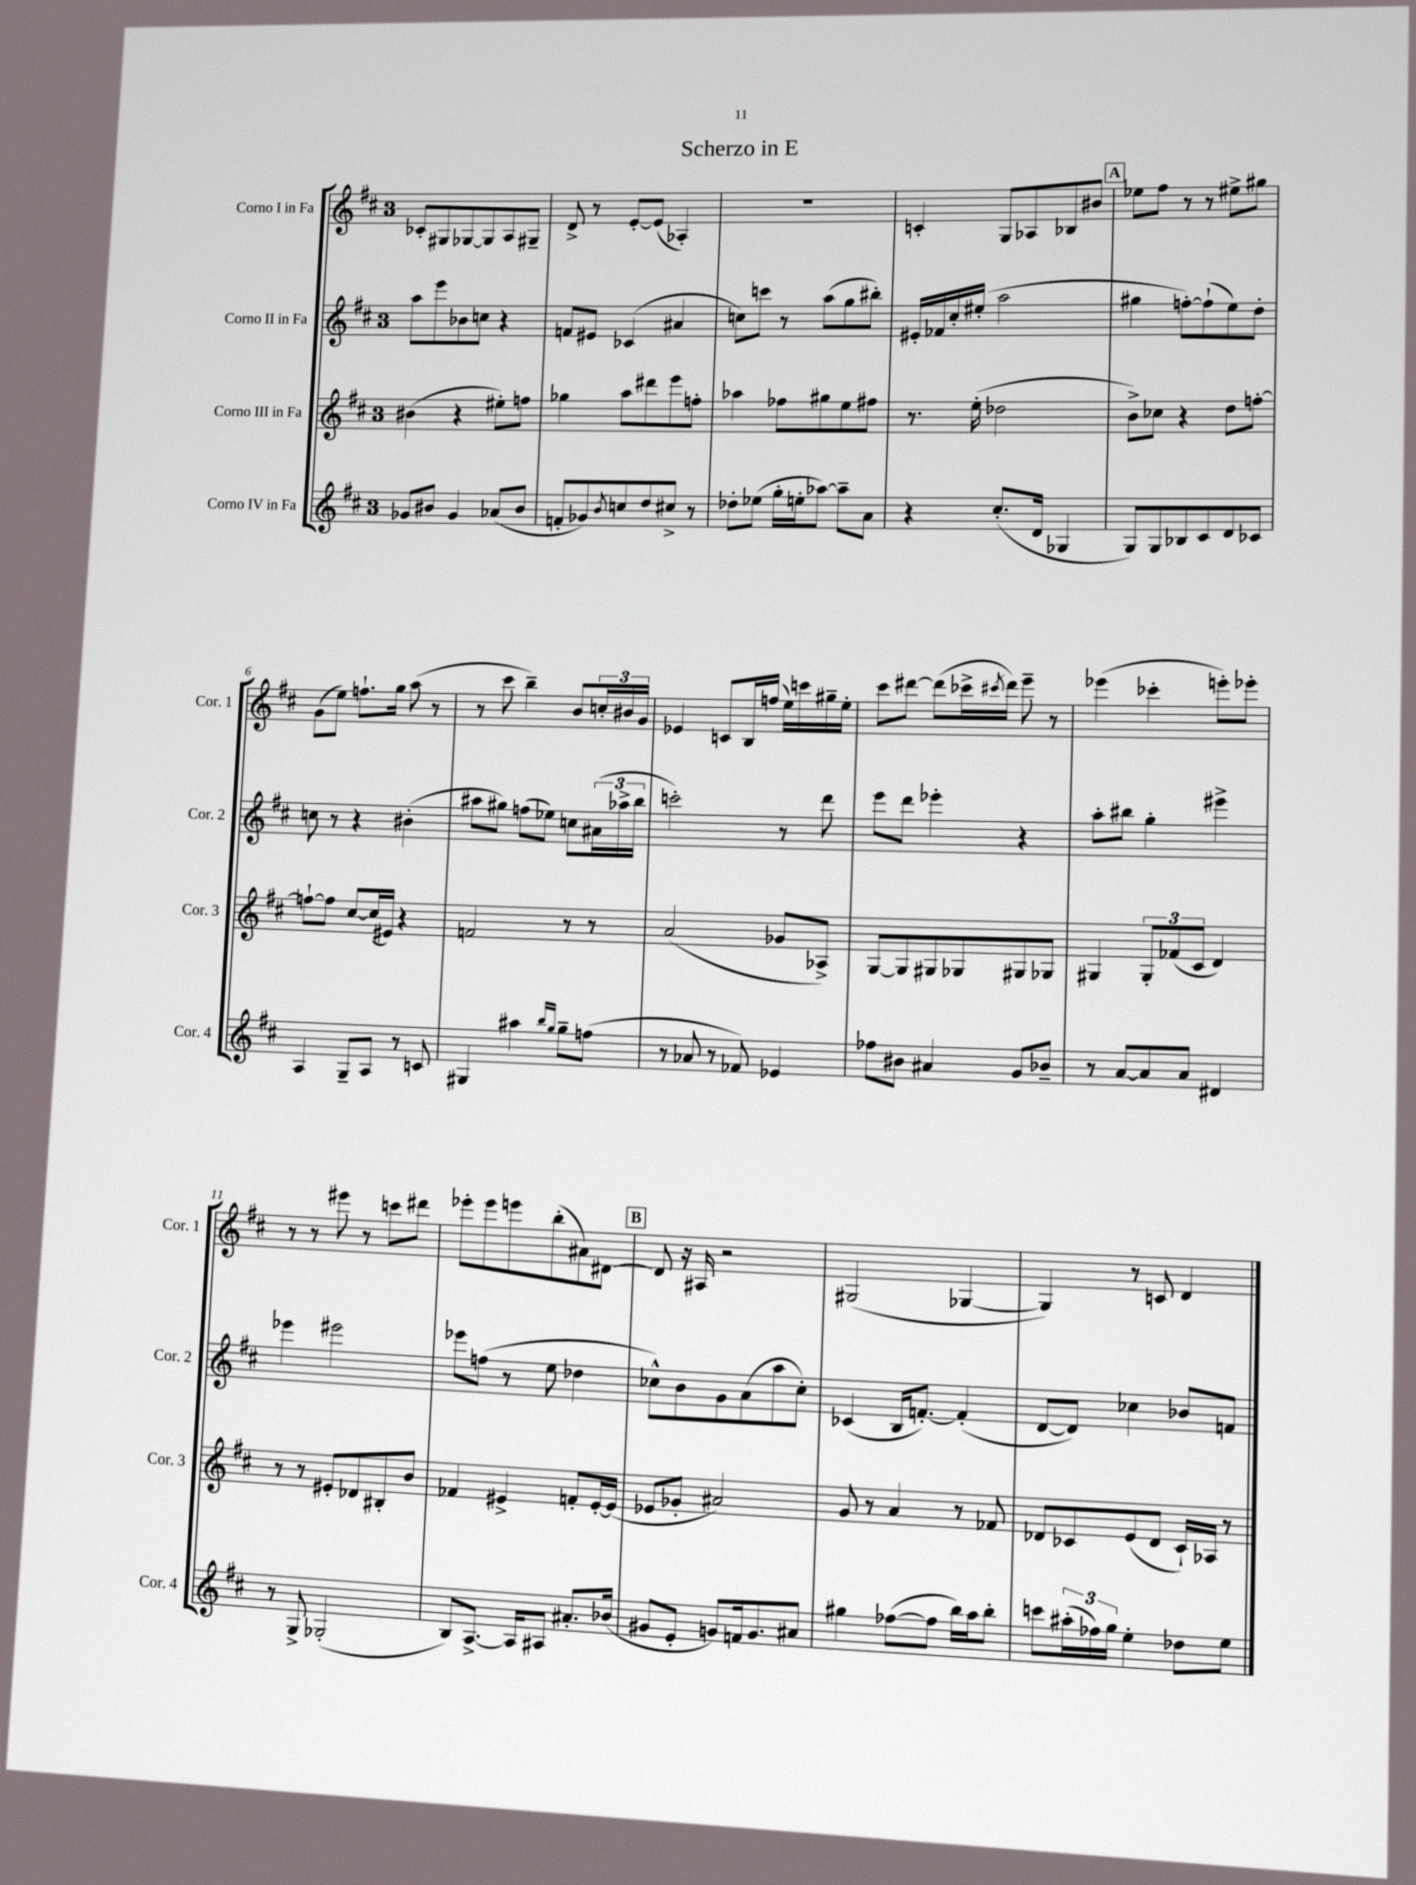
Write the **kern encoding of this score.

**kern	**kern	**kern	**kern
*staff4	*staff3	*staff2	*staff1
*clefG2	*clefG2	*clefG2	*clefG2
*k[f#c#]	*k[f#c#]	*k[f#c#]	*k[f#c#]
*M3/4	*M3/4	*M3/4	*M3/4
8g-	(4b#	8aa	8c-'
8b#	.	8eee	8G#
4g-	4r	8b-	[8G-
.	.	8cc	8G-]
(8a-	8ee#')	4r	8A
8b#	8ff	.	8G#~
=	=	=	=
8f'	4gg-	8f	8d^
8g-)	.	8e#	8r
8qb	.	.	.
8cc	8aa	(4c-	[8e'
8dd	8ddd#	.	(8e]
8cc#^	8eee	4a#	4A-')
8r	8ff'	.	.
=	=	=	=
8dd-'	4aa-	8cc)	2.r
(8ee-	.	8ccc	.
16gg'	8ff-	8r	.
16ee'	.	.	.
[8aa-)	8gg#	(8aa	.
8aa-~]	8ee	8gg	.
8a	8ff#	8bb#')	.
=	=	=	=
4r	8.r	16e#'	4c'
.	.	16f-	.
.	.	16cc#'	.
.	(16ee'	(16ee#'	.
(8.cc#'	2dd-	2aa	8G
.	.	.	8A-
16d	.	.	.
4G-	.	.	8B-
.	.	.	8b#
=	=	=	=
8G)	8b^)	4gg#	8ee-
8G	8cc-	.	8ff#
8B-	4r	[8ff')	8r
8c#	.	(8ff`]	8r
8d	8dd	8ee)	8ee#^
8c-	[8ff'	8dd'	8gg#
=	=	=	=
4A	8ff`_	8cc	(8g
.	8ff]	8r	8ee)
8G~	[8cc#	4r	8.ff`
8A	(16cc#]	.	.
.	16e#)	.	16gg
8r	4r	(4b#'	(8aa
8c	.	.	8r
=	=	=	=
4G#	2f	8aa#	8r
.	.	8gg#)	8ccc#
4aa#	.	(8ff	4bb~)
.	.	8ee-)	.
16qqbb	.	.	.
16qqgg	.	.	.
8gg~	8r	8cc	8b
(8ff	8r	(24a#	24cc'
.	.	24aa-^	24b#
.	.	24bb	24g
=	=	=	=
8r	(2a	2ccc')	4e-
8a-	.	.	.
8r	.	.	8c
8f-)	.	.	16B
.	.	.	(16ff
4e-	8g-	8r	16ee)
.	.	.	16ccc
.	8A-^)	8ddd	16gg#~
.	.	.	16ee'
=	=	=	=
8ff-	[8G	8eee	8ccc#
8b#	8G]	8ddd	[8ddd#
4a#	8G#	4eee-'	(8ddd#]
.	8G-	.	16ccc-^
.	.	.	8qccc#
.	.	.	16ddd#)
8g	8G#	4r	8eee~
8b-~	8G-	.	8r
=	=	=	=
8r	4G#	8aa'	(4eee-
[8a	.	8bb#	.
8a]	12G#'	4gg'	4ccc-'
.	(12f-	.	.
8a	.	.	.
.	12c#	.	.
4d#	4d)	4eee#^	8eee')
.	.	.	8eee-'
=	=	=	=
8r	8r	4eee-	8r
8G^	8r	.	8r
(2G-'	8e#'	2eee#	8eee#
.	8d-	.	8r
.	8B#'	.	8ccc
.	8b	.	8ddd#
=	=	=	=
8B)	4f-	8eee-	8eee-'
[8.A^	.	(8ff	8eee-
.	4e#^	8r	8eee
16A]	.	.	.
8A#	.	8ee	(8bb'
8.a#'	8f'	4dd-	8a#)
.	[16e#'	.	[8d#
(16b-	(16e#]	.	.
=	=	=	=
8g#	8e-	8cc-^^)	8d#]
8e'	8g-'	8b	16r
.	.	.	16A#
8g)	2a#)	8g	2r
16f	.	(8a	.
8.g	.	.	.
.	.	8aa	.
8a#	.	8cc-')	.
=	=	=	=
4gg#	8g	(4c-	(2G#
.	8r	.	.
([8ff-	4a	16B	.
.	.	[8.f')	.
8ff-]	.	.	.
16bb)	8r	(4f']	[4G-
16aa	.	.	.
8bb'	8f-	.	.
=	=	=	=
8ccc	8d-	[8d	4G-])
(24aa#'	8c-	8d])	.
24ff-)	.	.	.
24gg	.	.	.
4ee'	(8e	4cc-	8r
.	8d-	.	8c
8dd-	16c-`)	8b-	4d
.	16A-	.	.
8ee	8r	8f	.
==	==	==	==
*-	*-	*-	*-
